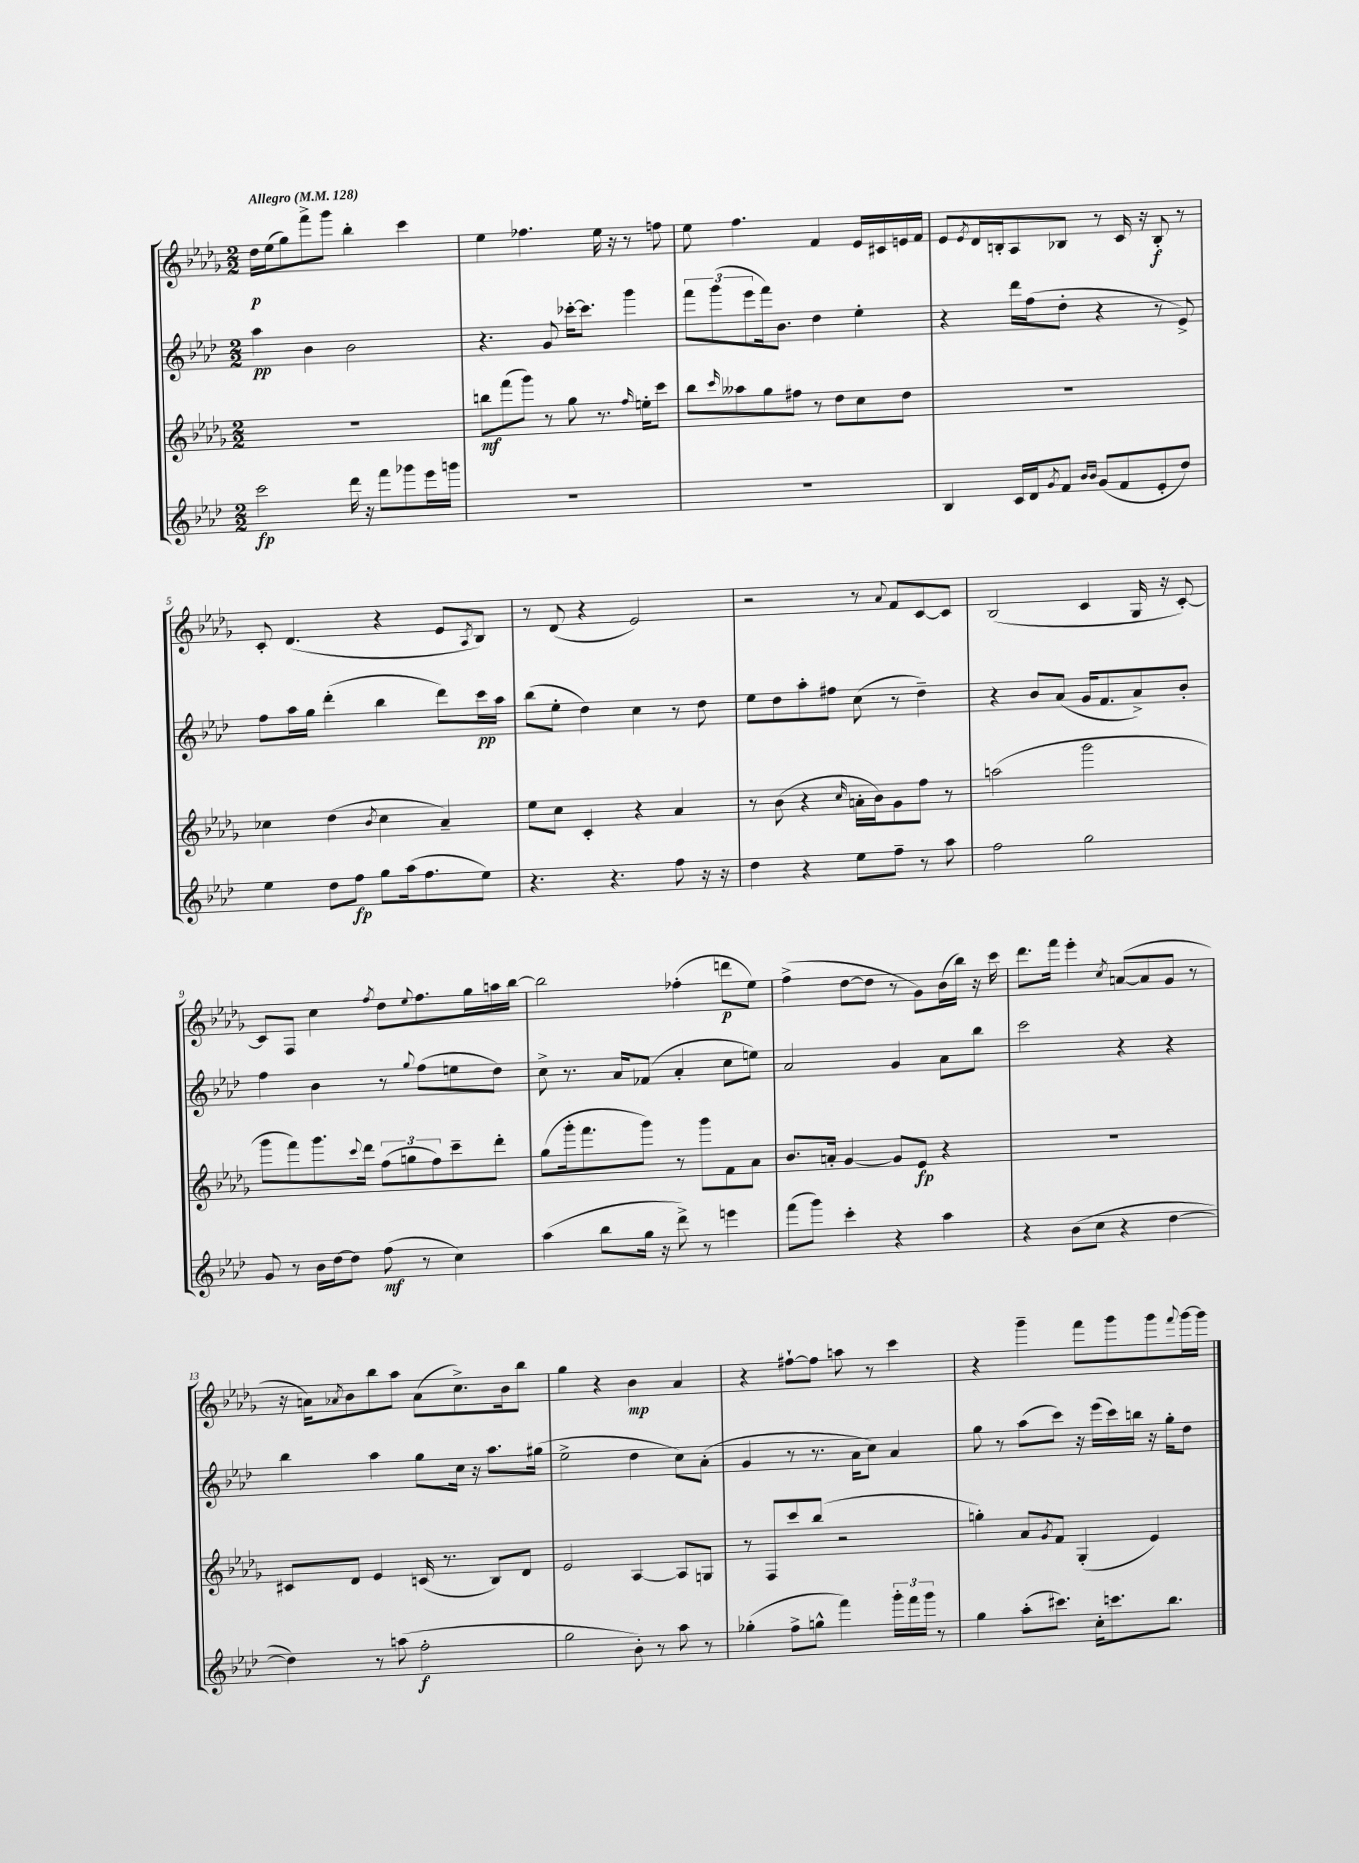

**kern	**dynam	**kern	**dynam	**kern	**dynam	**kern	**dynam
*part4	*part4	*part3	*part3	*part2	*part2	*part1	*part1
*staff4	*staff4	*staff3	*staff3	*staff2	*staff2	*staff1	*staff1
*clefG2	*	*clefG2	*	*clefG2	*	*clefG2	*
*k[b-e-a-d-]	*	*k[b-e-a-d-g-]	*	*k[b-e-a-d-]	*	*k[b-e-a-d-g-]	*
*M2/2	*	*M2/2	*	*M2/2	*	*M2/2	*
*MM128	*	*MM128	*	*MM128	*	*MM128	*
=1	=1	=1	=1	=1	=1	=1	=1
!	!	!	!	!	!	!LO:TX:a:B:t=Allegro	!
2ccc\	fp	1r	.	4aa-\	pp	16dd-\LL	p
.	.	.	.	.	.	(16ee-\J	.
.	.	.	.	.	.	8gg-\)	.
.	.	.	.	4b-\	.	8fff^\	.
.	.	.	.	.	.	8ggg-\J	.
16ddd-\	.	.	.	2b-\	.	4bb-'\	.
16r	.	.	.	.	.	.	.
8fff\L	.	.	.	.	.	.	.
8ggg-X\	.	.	.	.	.	4ccc\	.
16eee-\L	.	.	.	.	.	.	.
16gggn\JJ	.	.	.	.	.	.	.
=2	=2	=2	=2	=2	=2	=2	=2
1r	.	8bbn\L	mf	4.r	.	4ee-\	.
.	.	(8fff\	.	.	.	.	.
.	.	8ggg-\J)	.	.	.	4.ff-X\	.
.	.	8r	.	8g/	.	.	.
.	.	8gg-\	.	[16ccc-X'\KL	.	.	.
.	.	.	.	8.ccc-\J]	.	.	.
.	.	8.r	.	.	.	16ee-\	.
.	.	.	.	.	.	16r	.
.	.	.	.	4ggg\	.	8r	.
.	.	16qqff/	.	.	.	.	.
.	.	16een'\KL	.	.	.	.	.
.	.	8ccc\J	.	.	.	8ffn\	.
=3	=3	=3	=3	=3	=3	=3	=3
1r	.	8bb-\L	.	12fff\L	.	8ee-\	.
.	.	.	.	(12ggg\	.	.	.
.	.	16qqccc/	.	.	.	.	.
.	.	8aa--X\	.	.	.	4.ff\	.
.	.	.	.	12eee-\	.	.	.
.	.	8gg-\	.	16fff\k)	.	.	.
.	.	.	.	8.b-\J	.	.	.
.	.	8ff#X\J	.	.	.	.	.
.	.	8r	.	4dd-\	.	4f/	.
.	.	8dd-\L	.	.	.	.	.
.	.	8cc\	.	4ee-'\	.	16e-/LL	.
.	.	.	.	.	.	16c#X/	.
.	.	8dd-\J	.	.	.	16en/	.
.	.	.	.	.	.	16f/JJ	.
=4	=4	=4	=4	=4	=4	=4	=4
4B-/	.	1r	.	4r	.	8e-/L	.
.	.	.	.	.	.	8qe-/	.
.	.	.	.	.	.	16d-/L	.
.	.	.	.	.	.	16Bn'/J	.
16c/LL	.	.	.	16ddd-\LL	.	8A-/	.
16d-/J	.	.	.	(16ff\J	.	.	.
8qg/	.	.	.	.	.	.	.
8f/J	.	.	.	8dd-'\J	.	8B-X/J	.
16qqb-/LL	.	.	.	.	.	.	.
16qqb-/JJ	.	.	.	.	.	.	.
(8g/L	.	.	.	4r	.	8r	.
8f/	.	.	.	.	.	16c/	.
.	.	.	.	.	.	16r	.
8e-'/	.	.	.	8r	.	8B-'/	f
8dd-/J)	.	.	.	8e-^/)	.	8r	.
!!LO:LB:g=z
=5	=5	=5	=5	=5	=5	=5	=5
4ee-\	.	4cc-X\	.	8ff\L	.	8c'/	.
.	.	.	.	16aa-\L	.	(4.d-/	.
.	.	.	.	16gg\JJ	.	.	.
8dd-\L	.	(4dd-\	.	(4ddd-'\	.	.	.
8ff\J	fp	.	.	.	.	.	.
.	.	8qb-/	.	.	.	.	.
8gg\L	.	4cc-\	.	4bb-\	.	4r	.
(16aa-\k	.	.	.	.	.	.	.
8.ff\	.	.	.	.	.	.	.
.	.	4a-~/)	.	8ddd-\L)	.	8e-/L	.
.	.	.	.	.	.	8qA-/	.
8ee-\J)	.	.	.	16ccc\L	pp	8B-/J)	.
.	.	.	.	16aa-\JJ	.	.	.
=6	=6	=6	=6	=6	=6	=6	=6
4.r	.	8ee-\L	.	(8bb-\L	.	8r	.
.	.	8cc\J	.	8ee-'\J	.	(8d-/	.
.	.	4c'/	.	4dd-\)	.	4r	.
4.r	.	.	.	.	.	.	.
.	.	4r	.	4cc\	.	2e-/)	.
8ff\	.	4a-/	.	8r	.	.	.
16r	.	.	.	8dd-\	.	.	.
16r	.	.	.	.	.	.	.
=7	=7	=7	=7	=7	=7	=7	=7
4dd-\	.	8r	.	8ee-\L	.	2r	.
.	.	(8b-\	.	8dd-\	.	.	.
4r	.	4r	.	8aa-'\	.	.	.
.	.	.	.	8ff#X\J	.	.	.
.	.	16qqcc/	.	.	.	.	.
8ee-\L	.	16an'\LL	.	(8cc\	.	8r	.
.	.	16b-\J)	.	.	.	.	.
.	.	.	.	.	.	8qqa-/	.
8ff~\J	.	8g-\	.	8r	.	8f/L	.
8r	.	8ff\J	.	4dd-~\)	.	[8c/	.
8aa-\	.	8r	.	.	.	8c/J]	.
=8	=8	=8	=8	=8	=8	=8	=8
2ff\	.	(2aan\	.	4r	.	(2B-/	.
.	.	.	.	8b-/L	.	.	.
.	.	.	.	(8a-/J	.	.	.
2gg\	.	2ggg-\	.	16g/KL	.	4c/	.
.	.	.	.	8.f/	.	.	.
.	.	.	.	8a-^/)	.	16G-/	.
.	.	.	.	.	.	16r	.
.	.	.	.	8b-'/J	.	[8c'/)	.
!!LO:LB:g=z
=9	=9	=9	=9	=9	=9	=9	=9
8g/	.	8ggg-\L	.	4ff\	.	8c/L]	.
8r	.	8fff\)	.	.	.	8F/J	.
16b-\LL	.	8.ggg-\	.	4b-\	.	4cc\	.
[16dd-\J	.	.	.	.	.	.	.
8dd-\J]	.	.	.	.	.	.	.
.	.	8qqccc/	.	.	.	.	.
.	.	16ddd-\Jk	.	.	.	.	.
.	.	.	.	.	.	8qff/	.
(8ff\	mf	(12ff\L	.	8r	.	8dd-\L	.
.	.	12ggn\	.	.	.	.	.
.	.	.	.	8qqgg/	.	8qqee-/	.
8r	.	.	.	(8ff\L	.	8.ff\	.
.	.	12ff\)	.	.	.	.	.
4cc\)	.	8ccc~\	.	8een\	.	.	.
.	.	.	.	.	.	16gg-\L	.
.	.	8ddd-'\J	.	8dd-\J)	.	16aan\	.
.	.	.	.	.	.	[16bb-\JJ	.
=10	=10	=10	=10	=10	=10	=10	=10
(4aa-\	.	(8gg-\L	.	8cc^\	.	2bb-\]	.
.	.	16ggg-'\k	.	8.r	.	.	.
.	.	8.fff\	.	.	.	.	.
8bb-\L	.	.	.	.	.	.	.
.	.	.	.	16a-/KL	.	.	.
16gg\Jk	.	8ggg-\J)	.	(8f-X/J	.	.	.
16r	.	.	.	.	.	.	.
8ddd-^\)	.	8r	.	4a-'/	.	(4ff-X'\	.
8r	.	8ggg-\L	.	.	.	.	.
4eeen\	.	8f\	.	8cc\L	.	8dddn\L	p
.	.	8a-\J	.	8een\J)	.	8ee-\J)	.
=11	=11	=11	=11	=11	=11	=11	=11
(8fff\L	.	8.b-/L	.	2a-/	.	(4ff^\	.
8ggg\J)	.	.	.	.	.	.	.
.	.	16an'/Jk	.	.	.	.	.
4ccc'\	.	[4g-/	.	.	.	[8dd-\L	.
.	.	.	.	.	.	8dd-\J]	.
4r	.	8g-/L]	.	4g/	.	8r	.
.	.	8e-/J	fp	.	.	8g-\L)	.
4aa-\	.	4r	.	8a-\L	.	(16b-\L	.
.	.	.	.	.	.	16bb-\JJ)	.
.	.	.	.	8bb-\J	.	16r	.
.	.	.	.	.	.	16ccc\	.
=12	=12	=12	=12	=12	=12	=12	=12
4r	.	1r	.	2ccc\	.	8.ddd-\L	.
.	.	.	.	.	.	16fff\Jk	.
(8b-\L	.	.	.	.	.	4eee-'\	.
8cc\J	.	.	.	.	.	.	.
.	.	.	.	.	.	8qcc/	.
4r	.	.	.	4r	.	([8an/L	.
.	.	.	.	.	.	8a/]	.
[4dd-\	.	.	.	4r	.	8g-/J	.
.	.	.	.	.	.	8r	.
!!LO:LB:g=z
=13	=13	=13	=13	=13	=13	=13	=13
4dd-\])	.	8c#X/L	.	4bb-\	.	16r	.
.	.	.	.	.	.	16an\KL)	.
.	.	.	.	.	.	8qa-X/	.
.	.	8d-/J	.	.	.	8b-\	.
8r	.	4e-/	.	4aa-\	.	8bb-\	.
(8aan\	.	.	.	.	.	8aa-\J	.
2ff'\	f	(16cn/	.	8gg\L	.	(8a-\L	.
.	.	8.r	.	.	.	.	.
.	.	.	.	16cc\Jk	.	8.cc^\)	.
.	.	.	.	16r	.	.	.
.	.	8B-/L)	.	8.aa-\L	.	.	.
.	.	.	.	.	.	16b-\k	.
.	.	8d-/J	.	.	.	8bb-\J	.
.	.	.	.	(16gg#X\Jk	.	.	.
=14	=14	=14	=14	=14	=14	=14	=14
2gg\	.	2e-/	.	2ee-^\	.	4gg-\	.
.	.	.	.	.	.	4r	.
8b-'\)	.	[4A-/	.	4dd-\	.	4b-\	mp
8r	.	.	.	.	.	.	.
8aa-\	.	8A-/L]	.	8cc\L)	.	4a-/	.
8r	.	8Gn/J	.	(8a-'\J	.	.	.
=15	=15	=15	=15	=15	=15	=15	=15
(4gg-X'\	.	8r	.	4g/	.	4r	.
.	.	8F/L	.	.	.	.	.
8ff^\L	.	8ccc/	.	8r	.	[8ff#X`\L	.
8ggn^^\J	.	(8bb-/J	.	8.r	.	8ff#\J]	.
4fff\)	.	2r	.	.	.	8aan\	.
.	.	.	.	16a-\KL	.	.	.
.	.	.	.	8cc\J)	.	8r	.
24ggg'\LL	.	.	.	4a-/	.	4ccc\	.
24fff\	.	.	.	.	.	.	.
24ggg\JJ	.	.	.	.	.	.	.
8r	.	.	.	.	.	.	.
=16	=16	=16	=16	=16	=16	=16	=16
4gg\	.	4ggn'\)	.	8gg\	.	4r	.
.	.	.	.	8r	.	.	.
(8aa-'\L	.	8a-/L	.	(8aa-\L	.	4ggg-~\	.
.	.	8qg-/	.	.	.	.	.
8.ccc#X\J)	.	8f/J	.	8ccc\J)	.	.	.
.	.	(4G-'/	.	16r	.	8fff\L	.
16cc'\KL	.	.	.	(16eee-\LL	.	.	.
8.cccn\	.	.	.	16ccc\)	.	8ggg-\	.
.	.	.	.	16bbn\JJ	.	.	.
.	.	4e-/)	.	16r	.	8ggg-\	.
8.bb-\J	.	.	.	16gg'\KL	.	.	.
.	.	.	.	.	.	8qqfff/	.
.	.	.	.	8dd-\J	.	[16ggg-\L	.
.	.	.	.	.	.	16ggg-\JJ]	.
==	==	==	==	==	==	==	==
*-	*-	*-	*-	*-	*-	*-	*-
